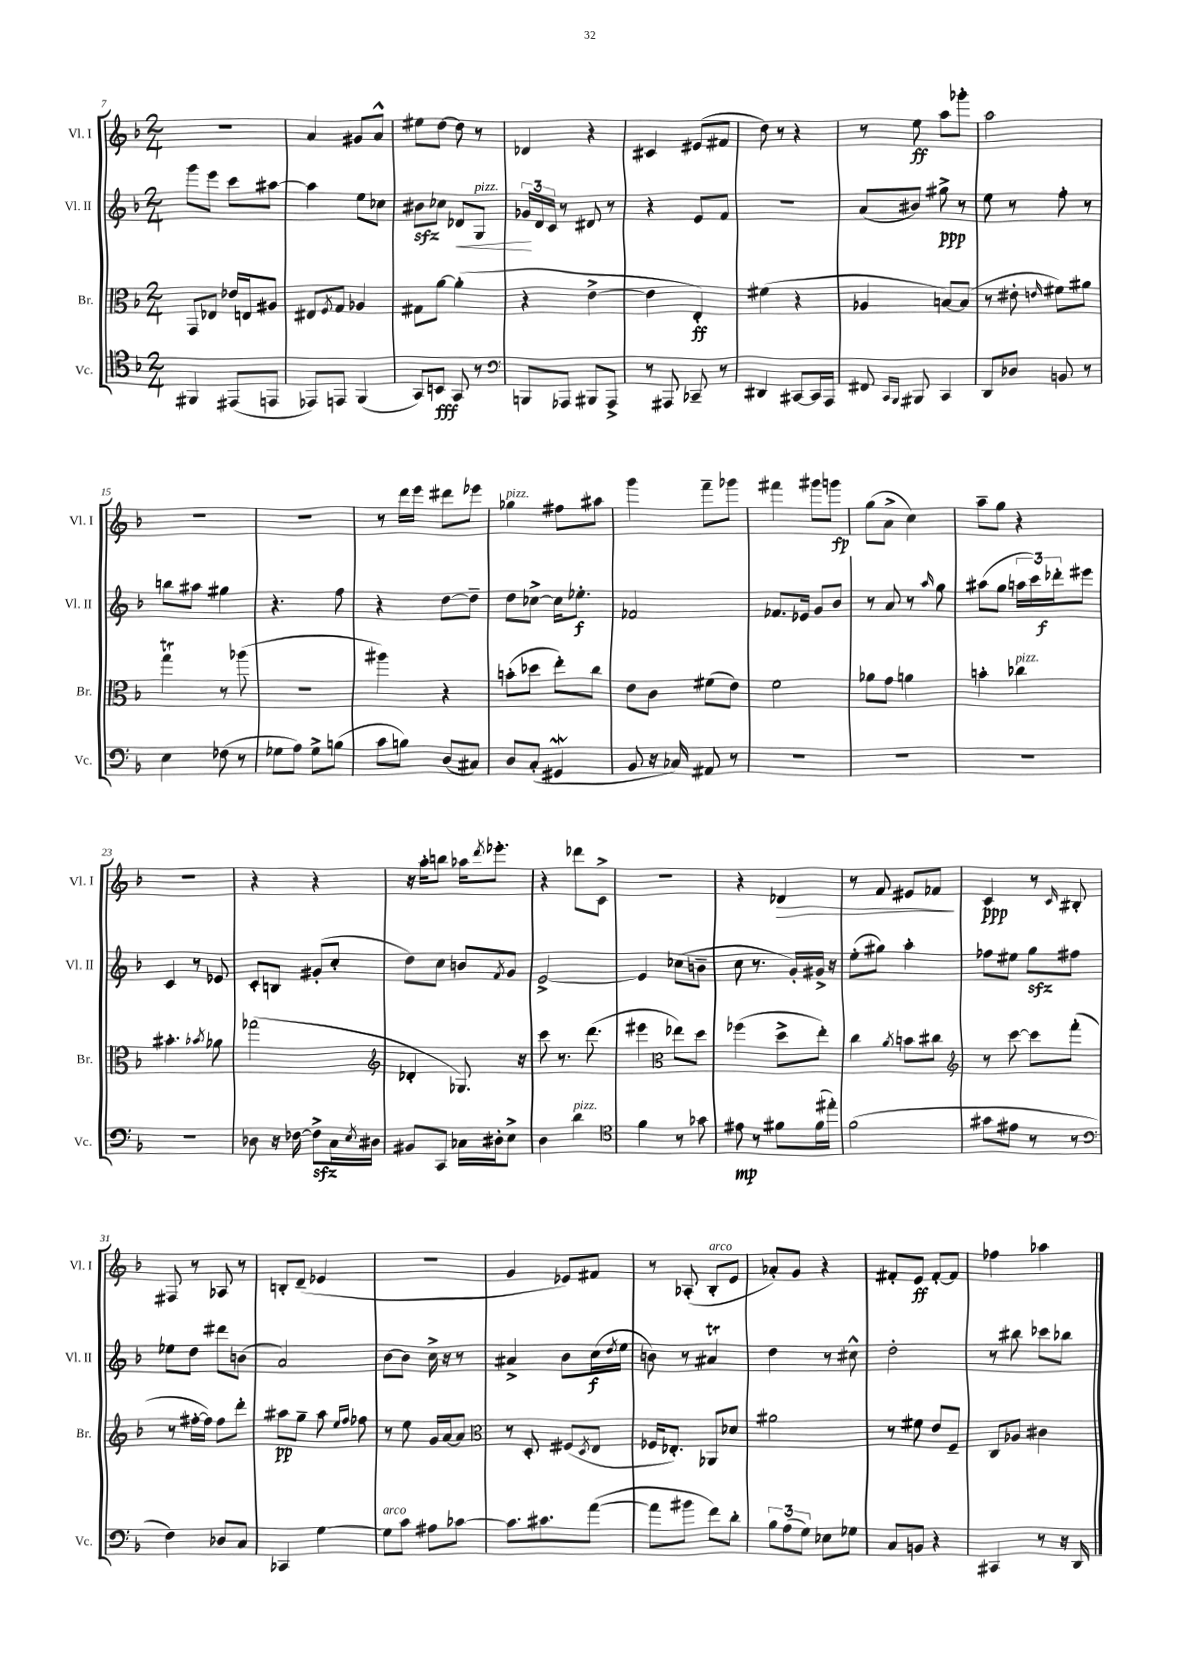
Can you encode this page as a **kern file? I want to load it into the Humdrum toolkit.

**kern	**kern	**kern	**kern
*staff4	*staff3	*staff2	*staff1
*clefC4	*clefC3	*clefG2	*clefG2
*k[b-]	*k[b-]	*k[b-]	*k[b-]
*M2/4	*M2/4	*M2/4	*M2/4
4FF#/	8GG/L	8ggg\L	2r
.	8E-/J	8eee\J	.
(8EE#/L	16e-/LL	8ccc\L	.
.	16E/J	.	.
8EE/J	8A#/J	[8aa#\J	.
=	=	=	=
8EE-/L)	8E#/L	4aa#\]	4a/
.	8qF/	.	.
8EE/J	8G/J	.	.
(4FF/	4A-/	8ee\L	8g#/L
.	.	8cc-\J	8a^^/J
=	=	=	=
8GG/L)	8G#\L	8b#\L	8ee#\L
8BB/J	[8a\J	8cc-\J	[8dd\J
8GG/	(4a'\]	8d-/L	8dd\]
8r	.	8G/J	8r
=	=	=	=
*clefF4	*	*	*
8BBB/L	4r	24g-/LL	4d-/
.	.	24d/	.
.	.	24c/JJ	.
8AAA-/J	.	8r	.
8BBB#/L	[4e^\	8d#/	4r
8AAA-^/J	.	8r	.
=	=	=	=
8r	4e\]	4r	4c#/
8AAA#/	.	.	.
8CC-~/	4E'/)	8e/L	(8e#/L
8r	.	8f/J	8f#/J
=	=	=	=
4DD#/	(4f#\	2r	8dd\)
.	.	.	8r
[8CC#/L	4r	.	4r
16CC#/]L	.	.	.
16AAA/JJ	.	.	.
=	=	=	=
8FF#/	4A-/	(8a/L	8r
16qqCC/LL	.	.	.
16qqBBB-/JJ	.	.	.
8BBB#/	.	8b#/J)	8ee\
4CC/	[8B/L)	8gg#^\	8aa\L
.	(8B/]J	8r	8ggg-'\J
=	=	=	=
8DD/L	8r	8ee\	2aa\
8D-/J	8e#'\	8r	.
.	16qqe/	.	.
8BB/	8f#\L)	8ff'\	.
8r	8a#\J	8r	.
=	=	=	=
4E\	4gg\	8bb\L	2r
.	.	8aa#\J	.
(8F-\	8r	4gg#\	.
8r	(8aa-\	.	.
=	=	=	=
8G-\L	2r	4.r	2r
8A\J)	.	.	.
8G-^\L	.	.	.
(8B\J	.	8ff\	.
=	=	=	=
8c\L	4aa#\)	4r	8r
8B\J)	.	.	16ddd\LL
.	.	.	16eee\JJ
(8D/L	4r	[8dd\L	8ddd#\L
8C#/J)	.	8dd~\]J	8eee-\J
=	=	=	=
8D/L	(8b'\L	8dd\L	4gg-\
(8C'/J	8dd-\J	[8cc-^\J	.
4GG#/	8ee'\L)	16cc-\]LK	8ff#\L
.	.	8.ee-'\J	.
.	8cc\J	.	8aa#\J
=	=	=	=
8BB-/	8e\L	2f-/	4ggg\
16r	8c\J	.	.
16C-/)	.	.	.
8AA#/	(8f#\L	.	8fff~\L
8r	8e\J)	.	8ggg-\J
=	=	=	=
2r	2f\	8.f-/L	4fff#\
.	.	16e-/Jk	.
.	.	8g/L	8ggg#\L
.	.	8b-/J	8ggg\J
=	=	=	=
2r	8a-\L	8r	(8gg\L
.	8g\J	8a/	8a^\J
.	4a\	8r	4cc\)
.	.	16qqaa/	.
.	.	8gg\	.
=	=	=	=
2r	4b'\	(8aa#\L	8aa~\L
.	.	8gg\J	8gg\J
.	4cc-\	24aa\LL	4r
.	.	24ccc\)	.
.	.	24ddd-'\J	.
.	.	8eee#\J	.
=	=	=	=
2r	4.b#'\	4c/	2r
.	.	8r	.
.	8qb-/	.	.
.	8a-\	8e-/	.
=	=	=	=
8D-\	(2gg-\	8c'/L	4r
16r	.	8B/J	.
[16F-\	.	.	.
8F-^\]L	.	(8g#'/L	4r
16C\L	.	8cc'/J	.
8qE/	.	.	.
16D#\JJ	.	.	.
=	=	=	=
*	*clefG2	*	*
8BB#/L	4d-'/	8dd\L)	16r
.	.	.	16aa'\LK
8CC/J	.	8cc\J	8bb\J
16C-\LL	8.G-/)	8b/L	16aa-\LK
.	.	.	8qddd/
16D#'\J	.	.	8.eee-'\J
.	.	8qf/	.
8E^\J	.	8g/J	.
.	16r	.	.
=	=	=	=
4D\	8ccc\	[2e^/	4r
.	8.r	.	.
4d\	.	.	8ddd-\L
.	(8.ddd\	.	.
.	.	.	8c^\J
=	=	=	=
*clefC4	*	*	*
4f\	4eee#\	4e/]	2r
*	*clefC3	*	*
8r	8ee-\L)	(8cc-\L	.
8g-\	8dd\J	8b~\J	.
=	=	=	=
8e#\	(4ff-\	8cc\	4r
8r	.	8.r	.
8f#\L	8dd^\L	.	4d-/
.	.	16g'/LL)	.
(16f#\L	8ee'\J)	16g#^/JJ	.
16ee#'\JJ)	.	16r	.
=	=	=	=
(2f\	4cc\	(8ee'\L	8r
.	.	8gg#\J)	8f/
.	8qa/	.	.
.	8b\L	4aa'\	8e#/L
.	8cc#\J	.	8f-/J
=	=	=	=
*	*clefG2	*	*
8g#\L	8r	8ff-\L	4c/
8e#\J	[8ccc\	8ee#\J	.
8r	8ccc\]L	8gg\L	8r
.	.	.	16qqc/
8r	(8fff'\J	8ff#\J	8B#'/
=	=	=	=
*clefF4	*	*	*
4F\)	8r	8ee-\L	8F#/
.	[16ff#'\LL	8dd\J	8r
.	16ff#\]JJ)	.	.
8D-/L	8ff#\L	8ddd#\L	8A-/
8C/J	8ddd'\J	(8b\J	8r
=	=	=	=
4CC-/	8aa#\L	2a/)	8B'/L
.	8gg~\J	.	(8d~/J
[4G\	8aa#\	.	4e-/
.	16qqee/LL	.	.
.	16qqff/JJ	.	.
.	8ff-\	.	.
=	=	=	=
8G\]L	8r	[8b-\L	2r
8c\J	8ee\	8b-\]J	.
8A#\L	16g/LL	16cc^\	.
.	[16a/J	16r	.
[8c-\J	8a/]J	8r	.
=	=	=	=
*	*clefC3	*	*
8.c-\]L	8r	4a#^/	4g/
.	8D'/	.	.
8.c#\	.	.	.
.	(8F#/L	8b-\L	8e-/L)
.	8qD/	.	.
([8a\J	8E/J	(16cc\L	8f#/J
.	.	8qdd/	.
.	.	16ee\JJ	.
=	=	=	=
8a\]L	16F-/LK	8b\)	8r
.	8.E-'/J)	.	.
8b#\J	.	8r	(8A-'/
8f\L)	8AA-/L	4a#/	8B-'/L
8d'\J	8d-/J	.	8e/J
=	=	=	=
12B-\L	2a#\	4dd\	8a-'/L)
(12A\	.	.	.
.	.	.	8g/J
12G\J)	.	.	.
8E-\L	.	8r	4r
8G-\J	.	8cc#^^\	.
=	=	=	=
8C/L	8r	2dd'\	8f#'/L
8BB/J	8f#\	.	8e/J
4r	8e/L	.	[8f#'/L
.	8F~/J	.	8f#/]J
=	=	=	=
4CC#/	8C/L	8r	4ff-\
.	8A-/J	8bb#\	.
8r	4c#\	8ccc-\L	4aa-\
16r	.	8bb-\J	.
16DD/	.	.	.
==	==	==	==
*-	*-	*-	*-
